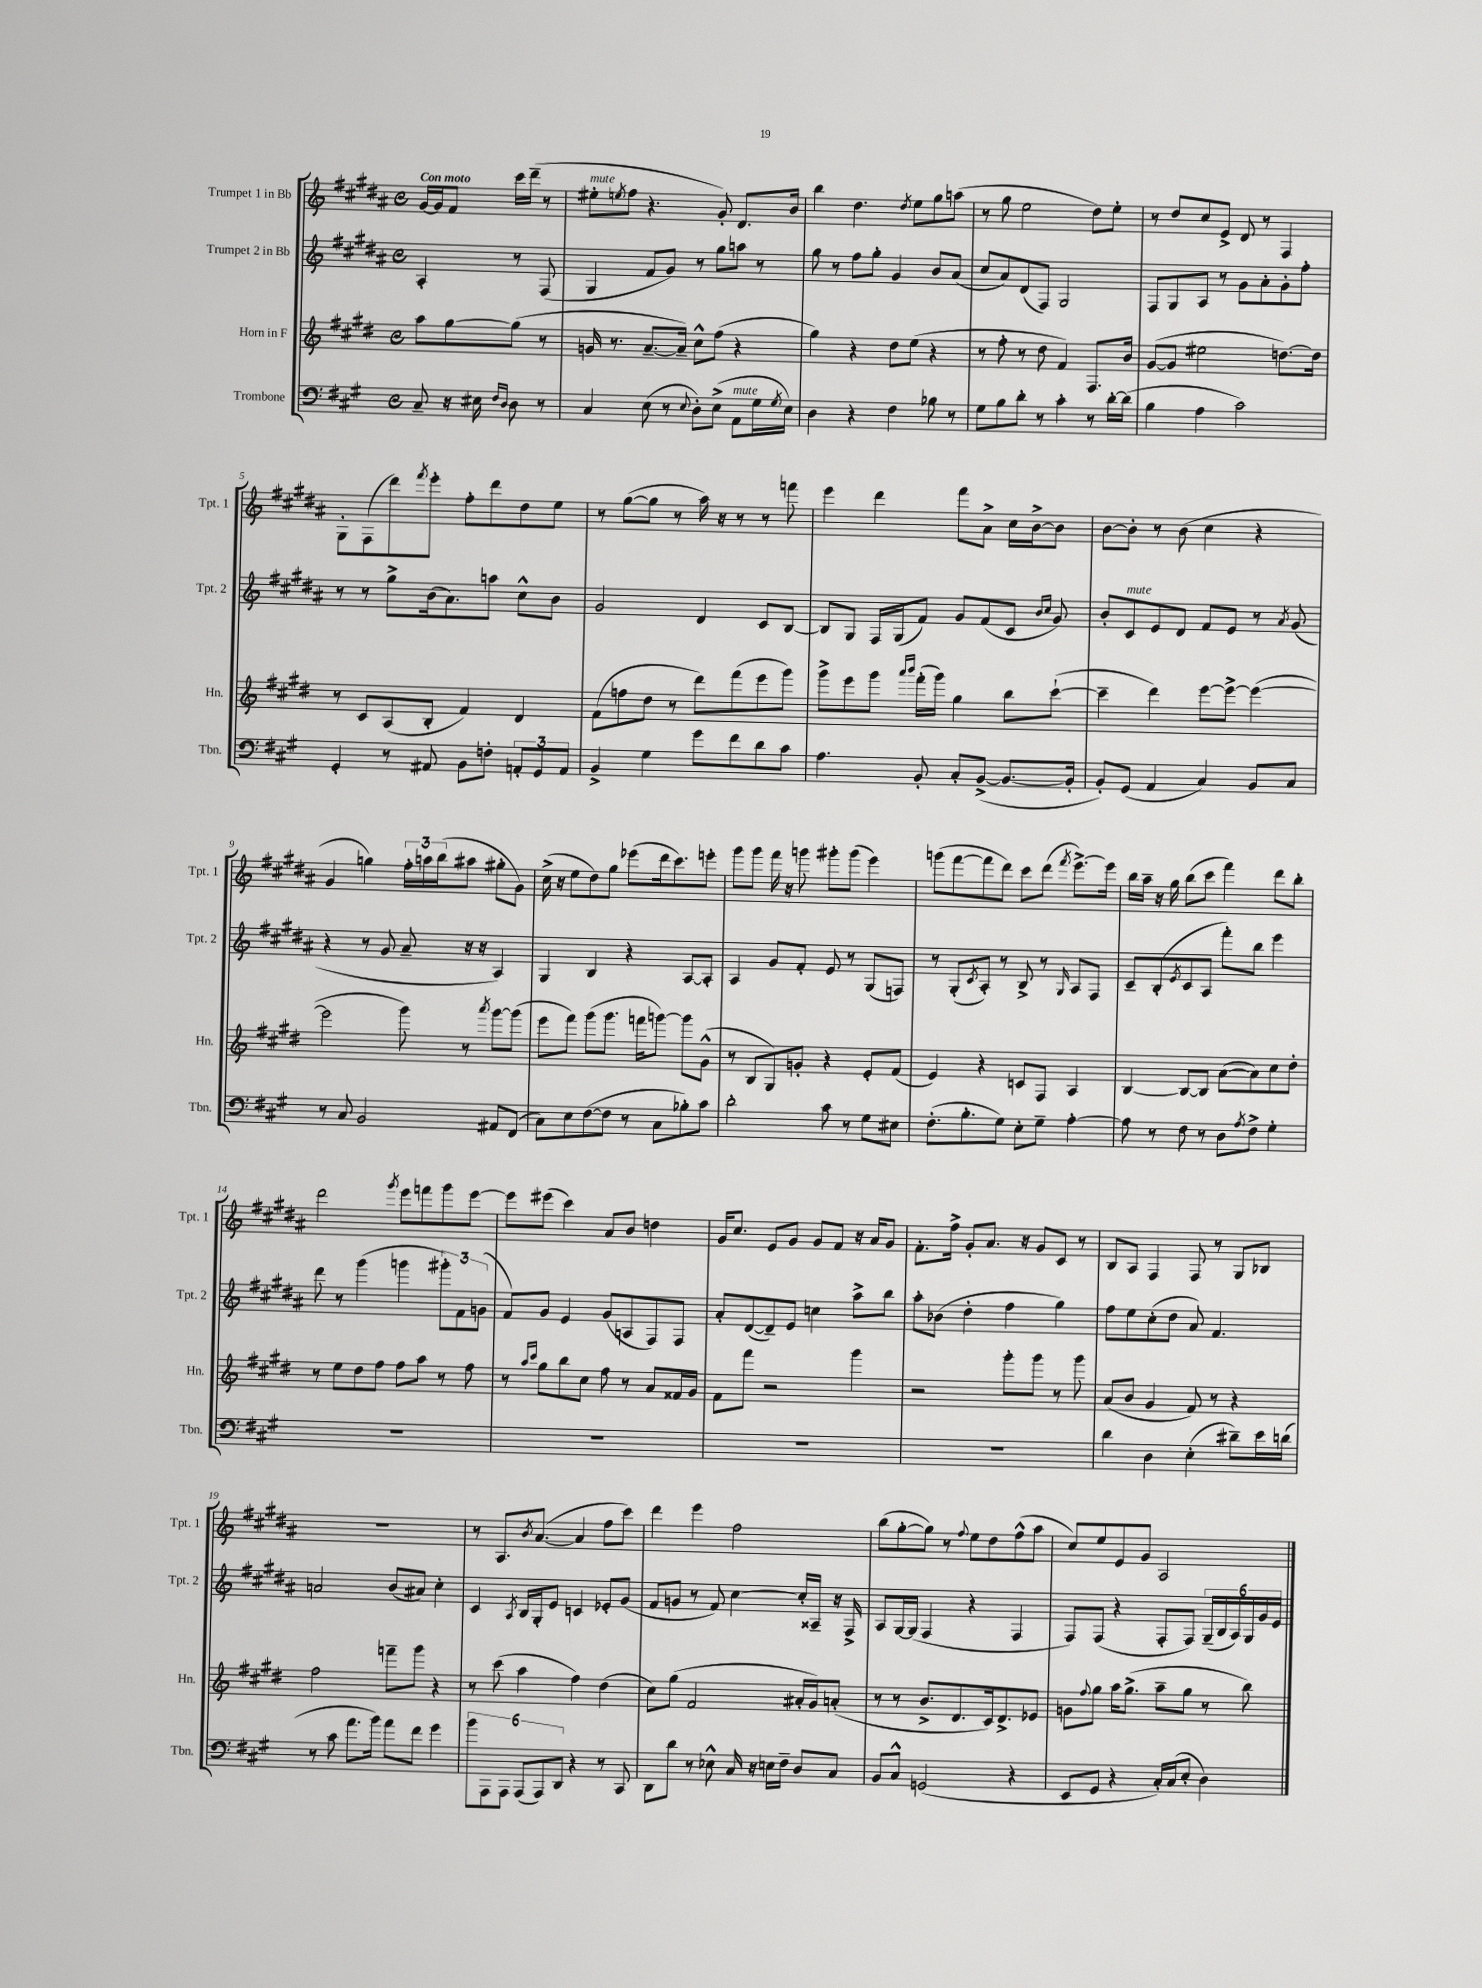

**kern	**kern	**kern	**kern
*part4	*part3	*part2	*part1
*staff4	*staff3	*staff2	*staff1
*I"Trombone	*I"Horn in F	*I"Trumpet 2 in Bb	*I"Trumpet 1 in Bb
*I'Tbn.	*I'Hn.	*I'Tpt. 2	*I'Tpt. 1
*clefF4	*clefG2	*clefG2	*clefG2
*k[f#c#g#]	*k[f#c#g#d#]	*k[f#c#g#d#a#]	*k[f#c#g#d#a#]
*M4/4	*M4/4	*M4/4	*M4/4
*met(c)	*met(c)	*met(c)	*met(c)
=	=	=	=
!	!	!	!LO:TX:a:B:t=Con moto
8C#~/	8aa\L	4A#'/	[16g#/LL
.	.	.	16g#/J]
16r	[8gg#\	.	8f#/J
16E#X\	.	.	.
16qqF#/LL	.	.	.
16qqD/JJ	.	.	.
8D\	(8gg#\J]	8r	16ccc#\LL
.	.	.	(16ddd#~\JJ
8r	8r	(8F#/	8r
=1	=1	=1	=1
!	!	!	!LO:TX:a:i:t=mute
4C#/	16gn/	4G#/	8ee#X'\L
.	8.r	.	.
.	.	.	8qeen/
.	.	.	8ff#\J
(8E\	[8.a~/L	8f#/L	4.r
8r	.	8g#/J)	.
.	16a~/Jk])	.	.
8qqE/	.	.	.
8D'\L)	8cc#^^\L	8r	.
(8E^\J	(8ff#\J	8gg#\L	8g#'/)
!LO:TX:a:i:t=mute	!	!	!
8AA\L	4r	8aan\J	8.d#/L
16G#\L	.	8r	.
8qG#/	.	.	.
16E\JJ)	.	.	16b/Jk
=2	=2	=2	=2
4D\	4gg#\)	8gg#\	4bb\
.	.	8r	.
4r	4r	8ff#\L	4.dd#\
.	.	8gg#'\J	.
4F#\	8dd#\L	4g#/	.
.	.	.	8qdd#/
.	(8ee\J	.	8ee\L
8B-X\	4r	8b/L	8gg#\
8r	.	(8a#/J	(8aan\J
=3	=3	=3	=3
8G#\L	8r	8cc#/L	8r
8B\	8ff#'\	8a#/)	8gg#\
8d'\J	8r	(8d#/	2ee\
8r	8dd#\	8F#/J)	.
4c#'\	4f#/)	2G#/	.
8r	8.F#/L	.	8dd#\L)
[16d'\LL	.	.	8ee'\J
(16d\JJ]	16b/Jk	.	.
=4	=4	=4	=4
4B\	([8g#/L	8F#/L	8r
.	8g#/J]	8G#/	8dd#/L
4A\	2ee#X\	8A#/J	8cc#/
.	.	8r	8e^/J
2c#\)	.	8g#\L	8d#/
.	.	8a#'\	8r
.	[8.ddn\L)	8g#'\	4F#/
.	.	8ff#'\J	.
.	16dd\Jk]	.	.
!!LO:LB:g=z
=5	=5	=5	=5
4GG#'/	8r	8r	8G#'\L
.	8c#/L	8r	(8F#\
8r	(8A/	8gg#^\L	8ddd#\)
.	.	.	8qfff#/
8AA#X/	8B'/J	(16b\k	8eee'\J
.	.	8.a#\)	.
8BB\L	4f#/)	.	8ff#'\L
8Fn'\J	.	8aan\J	8ddd#\
12AAn'/L	4d#/	8cc#^^\L	8dd#\
12GG#/	.	.	.
.	.	8b\J	8ee\J
12AA/J	.	.	.
=6	=6	=6	=6
4BB^/	(8f#\L	2g#/	8r
.	8ffn\	.	([8gg#\L
4G#\	8dd#\J	.	8gg#\J]
.	8r	.	8r
8g#\L	8ddd#\L)	4d#/	16aa#\)
.	.	.	16r
8f#\	(8fff#\	.	8r
8d\	8eee\	8c#/L	8r
8c#\J	8ggg#\J)	[8B/J	8fffn\
=7	=7	=7	=7
4.A\	8ggg#^\L	8B/L]	4eee\
.	8eee\	8G#/J	.
.	8ggg#\J	16F#/LL	4ddd#\
.	.	(16G#/J	.
.	16qqaaa/LL	.	.
.	16qqbbb/JJ	.	.
8BB'/	(16fff#'\LL	8f#/J)	.
.	16ggg#\JJ)	.	.
8C#'/L	4gg#\	8g#/L	8fff#\L
([8BB^/J	.	(8f#/	8a#^\J
8.BB/L_	8bb\L	8c#/J	16cc#\LL
.	.	.	[16b^\J
.	.	16qqb/LL	.
.	.	16qqcc#/JJ	.
.	([8ccc#`\J	8g#/)	8b\J]
16BB'/Jk]	.	.	.
=8	=8	=8	=8
8BB'/L)	4ccc#~\]	8b'/L	[8b\L
!	!	!LO:TX:a:i:t=mute	!
(8GG#/J	.	8c#/	8b'\J]
4AA/	4ddd#\)	8e/	8r
.	.	8d#/J	(8b\
4C#/)	[8eee\L	8f#/L	4cc#\
.	8eee^\J_	8e/J	.
8BB/L	(4eee\_	8r	4r
.	.	8qa#/	.
8C#/J	.	(8g#/	.
!!LO:LB:g=z
=9	=9	=9	=9
8r	2eee\]	4r	4g#/
8C#/	.	.	.
2BB/	.	8r	4ggn\)
.	.	8g#/	.
.	8ggg#\)	8a#~/	24ff#'\LL
.	.	.	24aan\
.	.	.	(24bb\J
.	8r	16r	8aa#X\J
.	.	16r	.
.	8qaaa/	.	.
8AA#X/L	[8ggg#\L	4A#/)	8gg#X'\L
(8FF#/J	(8ggg#\J]	.	8g#\J)
=10	=10	=10	=10
8C#\L)	8eee\L	4G#/	(16cc#^\
.	.	.	16r
8E\	8fff#\J)	.	8ee\L
([8F#\	(8ggg#\L	4B/	8dd#\)
8F#\J]	8.ggg#\J	.	8gg#\J
8r	.	4r	(8eee-X\L
.	16fffn\KL	.	.
8C#\L	[8gggn\J)	.	16ddd#\k
.	.	.	8.ccc#\)
8B-X'\)	8ggg\L]	[8A#/L	.
8c#\J	(8g#^^\J	8A#'/J]	8eeen'\J
=11	=11	=11	=11
2d'\	8r	4A#/	8ggg#\L
.	8B/L	.	8ggg#\J
.	8G#/)	8g#/L	16fff#\
.	.	.	16r
.	8gn'/J	8f#'/J	8gggn\
8c#\	4r	8e/	8ggg#X'\L
8r	.	8r	(8ggg#\J
8G#\L	8e'/L	(8G#/L	4eee\)
8E#X\J	(8f#/J	8Fn/J)	.
=12	=12	=12	=12
(8.F#'\L	4e/)	8r	(8gggn\L
.	.	(8G#'/L	[8fff#\
8.B'\	.	.	.
.	.	8qc#/	.
.	4r	8A#'/J)	8fff#\]
8G#\J)	.	8r	8ddd#\J)
8E'\L	8cn/L	8B^/	8ccc#\L
8G#~\J	8F#/J	8r	(8ddd#\J
.	.	16qqG#/	8qfff#/
[4A'\	4A/	8A#/L	[8.eee^\L)
.	.	8F#/J	.
.	.	.	16eee\Jk]
=13	=13	=13	=13
8A\]	[4B/	8c#~/L	16bb\LL
.	.	.	16aa#~\JJ
8r	.	(8B'/	16r
.	.	.	16gg#\
.	.	8qe/	.
8F#\	8B/L_	8c#/	(8bb\L
8r	8B/J]	8A#/J	8ccc#\J
8D\L	([8a\L	8fff#'\L)	4fff#\)
8qA/	.	.	.
8F#^\J	8a\])	8bb\J	.
4G#'\	8cc#\	4eee\	8ddd#\L
.	8dd#'\J	.	8bb'\J
!!LO:LB:g=z
=14	=14	=14	=14
1r	8r	8ddd#\	2ddd#\
.	8ee\L	8r	.
.	8dd#\	(4ggg#\	.
.	8ff#\J	.	.
.	.	.	8qggg#/
.	8ff#\L	4gggn\	8eee\L
.	8aa\J	.	8fffn\
.	8r	12ggg#X'\L)	8ggg#\
.	.	12f#\	.
.	8ff#\	.	[8eee\J
.	.	(12gn\J	.
=15	=15	=15	=15
1r	8r	8f#/L)	8eee\L]
.	16qqaa/LL	.	.
.	16qqccc#/JJ	.	.
.	8gg#\L	8g#/J	(8eee#X\J
.	8bb\	4e/	4ccc#\)
.	8cc#\J	.	.
.	8ff#\	(8g#/L	8a#/L
.	8r	8An/	8b/J
.	8a/L	8F#/)	4ddn\
.	16f##X/L	8F#/J	.
.	16g#/JJ	.	.
=16	=16	=16	=16
1r	8f#\L	8a#'/L	16g#/KL
.	.	.	8.cc#/J
.	8fff#\J	([8d#/	.
.	2r	8d#~/])	8e/L
.	.	8e/J	8g#/J
.	.	4ccn\	8g#/L
.	.	.	8f#/J
.	4ggg#\	8aa#^\L	16r
.	.	.	16a#/KL
.	.	8bb\J	8g#/J
=17	=17	=17	=17
1r	2r	8aa#'\L	8.f#'\L
.	.	(8b-X\J	.
.	.	.	16ff#^\Jk
.	.	4dd#'\	8g#'/L
.	.	.	8.a#/J
.	8ggg#'\L	4ff#\	.
.	.	.	16r
.	8ggg#\J	.	8g#/L
.	8r	4gg#\)	8c#/J
.	8ggg#\	.	8r
=18	=18	=18	=18
4d\	(8a/L	8ff#\L	8B/L
.	8b/J	8ee\	8A#/J
4D\	4g#/	(8cc#'\	4F#/
.	.	8dd#\J	.
(4E'\	8f#/)	8a#/)	8F#/
.	8r	4.f#/	8r
8d#X~\L)	4r	.	8G#/L
16e\L	.	.	8B-X/J
(16dn\JJ	.	.	.
!!LO:LB:g=z
=19	=19	=19	=19
8r	2ff#\	2an/	1r
8c#\	.	.	.
8.a\L	.	.	.
16b\Jk)	.	.	.
8a\L	8fffn~\L	(8b/L	.
8f#\J	8ggg#\J	8a#X/J)	.
4g#\	4r	4cc#'\	.
=20	=20	=20	=20
12b\L	8r	4c#/	8r
12AAA\	.	.	.
.	(8ccc#\	.	8.A#/L
12AAA\J	.	.	.
.	.	8qA#/	.
(12AAA/L	4aa\	16B/LL	.
.	.	.	8qb/
.	.	16G#'/J	([8.a#/J
12AAA/)	.	.	.
.	.	8e/J	.
12DD/J	.	.	.
4r	4ff#\)	4cn/	4a#/]
8r	(4dd#\	8e-X'/L	8ff#\L
8CC#/	.	(8g#/J	8ccc#\J)
=21	=21	=21	=21
8DD\L	8cc#\L)	8f#/L	4ddd#\
8d\J	(8gg#\J	8gn/J	.
8r	2f#/	8r	4eee\
8E-X^^\	.	8f#/)	.
16C#/	.	[4cc#\	2ff#\
16r	.	.	.
16En\LL	.	.	.
16F#~\JJ	.	.	.
8D/L	16a#X'/LL	16cc#'/LL]	.
.	16g#/J)	16A##X~/JJ	.
8C#/J	(8an'/J	16r	.
.	.	16F#^/	.
=22	=22	=22	=22
8BB/L	8r	8A#/L	(8bb\L
8C#^^/J	8r	[16G#/L	[8gg#'\
.	.	(16G#/JJ]	.
(2GGn/	8.b^/L	4F#/	8gg#\J])
.	.	.	8r
.	8.d#/	.	.
.	.	.	8qqff#/
.	.	4r	8ee\L
.	16c#/k)	.	8dd#\
.	8.d#^/	.	.
4r	.	4F#/	(8ff#^^\
.	8e-X/J	.	8aa#\J
=23	=23	=23	=23
8EE/L	8gn\L	8F#/L)	8cc#/L)
.	8qqff#/	.	.
8GG#/J	8gg#\J	(8F#/J	8ee/
4r	16aa\KL	4r	8e/
.	(8.gg#^\J	.	.
.	.	.	8g#/J
16C#'/LL)	8aa~\L	8F#'/L	2A#/
(16C#/J	.	.	.
8E'/J	8gg#\J	8F#/J)	.
4D\)	8r	(24G#~/LL	.
.	.	24B/	.
.	.	24A#/)	.
.	8bb\)	24G#/	.
.	.	24g#/	.
.	.	24e/JJ	.
==	==	==	==
*-	*-	*-	*-
